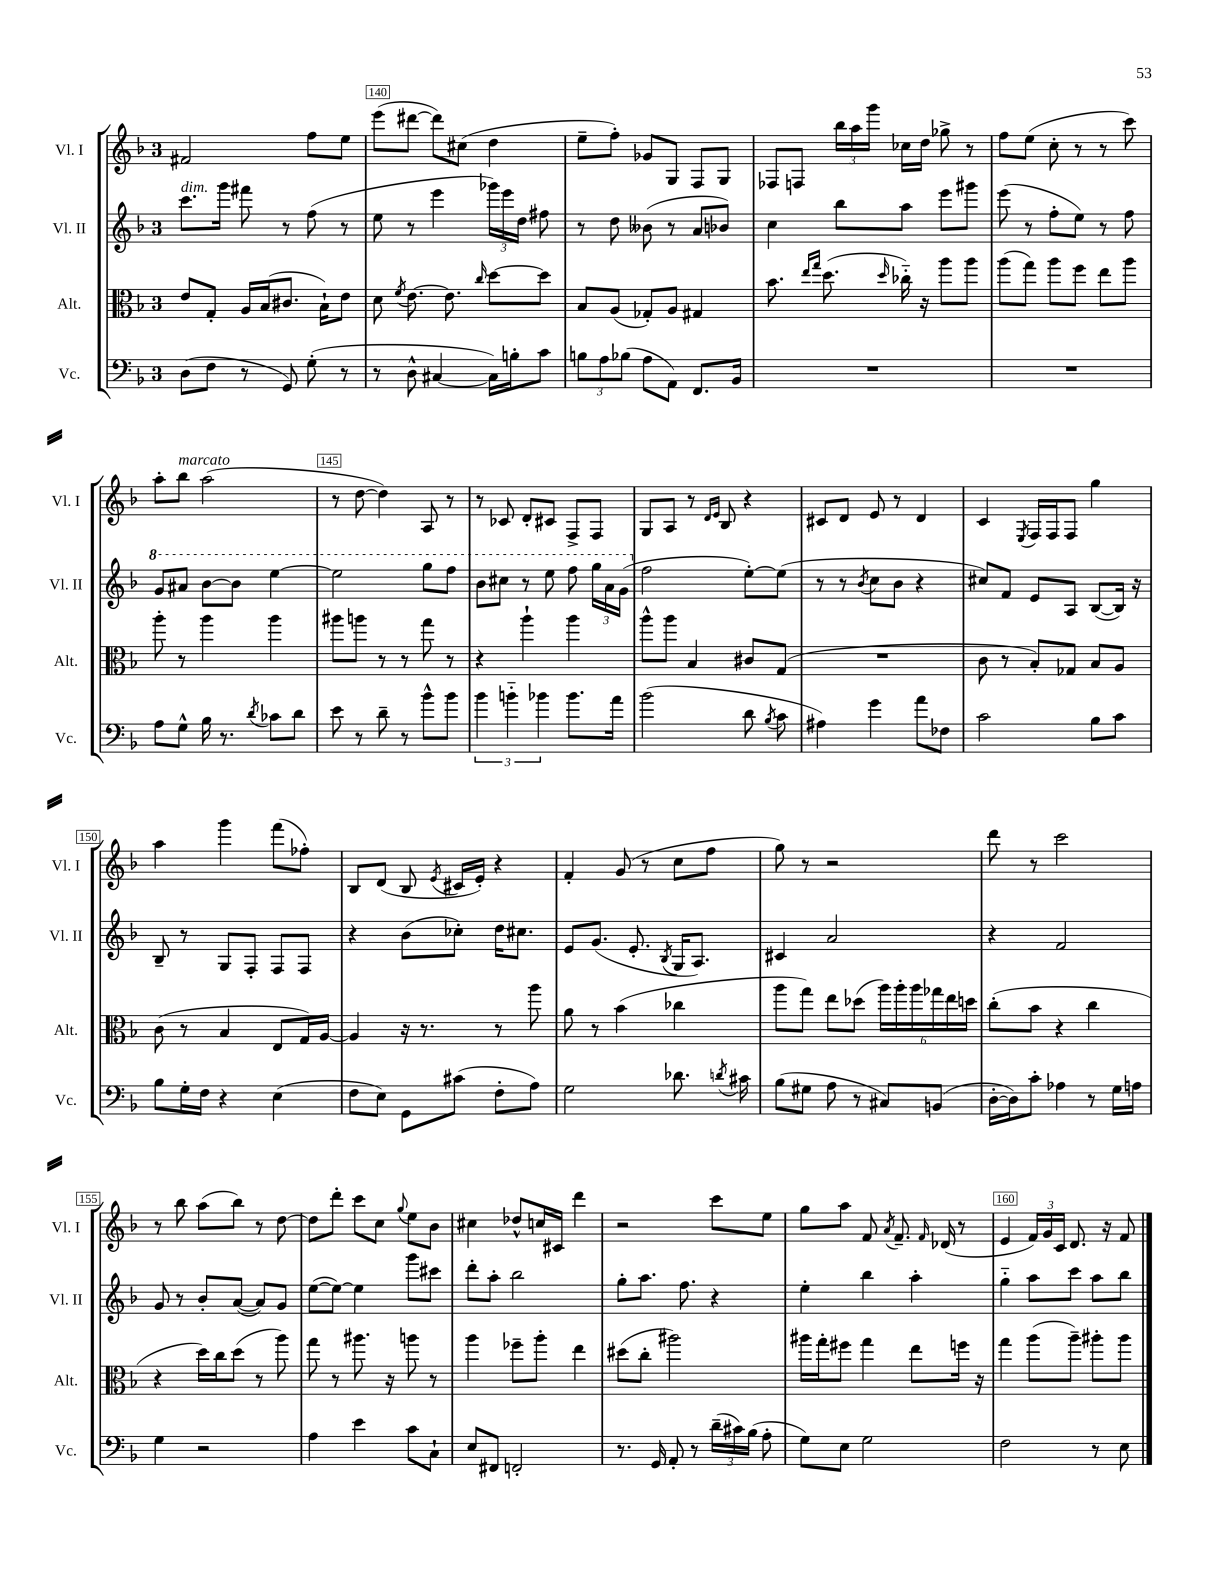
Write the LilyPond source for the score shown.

<<
\new StaffGroup <<
\new Staff = "s0" \with { instrumentName = "Vl. I" shortInstrumentName = "Vl. I" } {
    \clef treble \key f \major \once \override Staff.TimeSignature.style = #'single-digit \time 3/4
    \autoBeamOff fis'2 f''8[ e''8] |
    e'''8[( dis'''8]~ dis'''8[) cis''8]( d''4 |
    e''8[-- f''8]-.) ges'8[ g8] f8[ g8] |
    fes8[ f8] \tuplet 3/2 { bes''16[ a''16 g'''16] } ces''16[ d''16] ges''8-> r8 |
    f''8[ e''8]( c''8-. r8 r8 c'''8) |
    a''8[-. bes''8]^\markup { \italic "marcato" } a''2( |
    r8 d''8~ d''4) a8 r8 |
    r8 ces'8 d'8[-. cis'8] f8[-> f8] |
    g8[ a8] r8 \grace { d'16[ e'16] } bes8 r4 |
    cis'8[ d'8] e'8 r8 d'4 |
    c'4 \acciaccatura { e8 } f16[ f16 f8] g''4 |
    a''4 g'''4 f'''8[( fes''8]-.) |
    bes8[ d'8]( bes8 \acciaccatura { e'8 } cis'16[ e'16]-.) r4 |
    f'4-. g'8( r8 c''8[ f''8] |
    g''8) r8 r2 |
    d'''8 r8 c'''2 |
    r8 bes''8 a''8[( bes''8]) r8 d''8~ |
    d''8[ d'''8]-. c'''8[ c''8] \appoggiatura { g''8 } e''8[ bes'8] |
    cis''4 des''8[-^ c''16 cis'16] d'''4 |
    r2 c'''8[ e''8] |
    g''8[ a''8] f'8 \acciaccatura { a'8 } f'8.-- \grace { f'16 } des'16( r8 |
    e'4 \tuplet 3/2 { f'16[) g'16 c'16] } d'8. r16 f'8 \bar "|." |
}
\new Staff = "s1" \with { instrumentName = "Vl. II" shortInstrumentName = "Vl. II" } {
    \clef treble \key f \major \once \override Staff.TimeSignature.style = #'single-digit \time 3/4
    \autoBeamOff c'''8.[^\markup { \italic "dim." } g'''16] fis'''8 r8 f''8( r8 |
    e''8 r8 e'''4 \tuplet 3/2 { ges'''16[) e'''16 d''16] } fis''8 |
    r8 d''8 beses'8( r8 a'8[ bes'8]) |
    c''4 bes''8[ a''8] e'''8[ gis'''8] |
    e'''8( r8 f''8[-. e''8]) r8 f''8 |
    \ottava #1 g''8[ ais''8] bes''8[~ bes''8] e'''4~ |
    e'''2 g'''8[ f'''8] |
    bes''8[ cis'''8] r8 e'''8 f'''8 \tuplet 3/2 { g'''16[ a''16 g''16]( \ottava #0 } |
    f''2 e''8[~-.) e''8]( |
    r8 r8 \acciaccatura { bes'8 } c''8[ bes'8] r4 |
    cis''8[) f'8] e'8[ a8] bes8[~( bes16]) r16 |
    bes8-- r8 g8[ f8]-. f8[ f8] |
    r4 bes'8[( ces''8]-.) d''16[ cis''8.] |
    e'8[ g'8.]( e'8.-. \acciaccatura { bes8 } g16[ a8.]) |
    cis'4 a'2 |
    r4 f'2 |
    g'8 r8 bes'8[-. a'8]~( a'8[) g'8] |
    e''8[~( e''8]~) e''4 g'''8[ cis'''8] |
    d'''8[-. a''8]-. bes''2 |
    g''8[-. a''8.] f''8. r4 |
    e''4-. bes''4 a''4-. |
    g''4-_ a''8[ c'''8] a''8[ bes''8] \bar "|." |
}
\new Staff = "s2" \with { instrumentName = "Alt." shortInstrumentName = "Alt." } {
    \clef alto \key f \major \once \override Staff.TimeSignature.style = #'single-digit \time 3/4
    \autoBeamOff e'8[ g8]-. a16[ bes16( cis'8.] bes16[-!) e'8] |
    d'8 \acciaccatura { f'8 } e'8.~ e'8. \grace { c''16 } d''8[~ d''8] |
    bes8[ a8]( ges8[-.) a8] gis4 |
    bes'8. \grace { e''16[ g''16] } d''8.( \grace { d''16 } ces''16-_) r16 a''8[ a''8] |
    a''8[( g''8]) a''8[ f''8] e''8[ a''8] |
    a''8-. r8 a''4 a''4 |
    ais''8[ a''8] r8 r8 g''8 r8 |
    r4 a''4-! a''4 |
    a''8[-^ a''8] bes4 cis'8[ g8]( |
    R2. |
    c'8 r8 bes8[-.) ges8] bes8[ a8] |
    c'8( r8 bes4 e8[ g16) a16]~ |
    a4 r16 r8. r8 a''8 |
    a'8 r8 bes'4( ces''4 |
    a''8[ g''8]) e''8[ des''8]( \tuplet 6/4 { a''16[) a''16-. a''16 ges''16 e''16 d''16] } |
    c''8[-.( bes'8] r4 c''4 |
    r4 d''16[) c''16 d''8]( r8 a''8) |
    g''8 r8 ais''8. r16 a''8 r8 |
    a''4 fes''8[-- a''8]-. e''4 |
    dis''8[( c''8]-. ais''2) |
    ais''16[ g''16-. fis''8] g''4 e''8[ f''16] r16 |
    g''4 a''8[( a''8]--) ais''8[-. ais''8] \bar "|." |
}
\new Staff = "s3" \with { instrumentName = "Vc." shortInstrumentName = "Vc." } {
    \clef bass \key f \major \once \override Staff.TimeSignature.style = #'single-digit \time 3/4
    \autoBeamOff d8[( f8] r8 g,8) g8-.( r8 |
    r8 d8-^ cis4~ cis16[) b16-. c'8] |
    \tuplet 3/2 { b8[ a8 bes8]( } a8[ a,8]) f,8.[ bes,16] |
    R2. |
    R2. |
    a8[ g8]-^ bes16 r8. \acciaccatura { d'8 } ces'8[ d'8] |
    e'8 r8 d'8-- r8 bes'8[-^ bes'8] |
    \tuplet 3/2 { bes'4 b'4-_ bes'4 } bes'8.[ a'16] |
    bes'2( d'8 \acciaccatura { bes8 } c'8 |
    ais4) g'4 a'8[ fes8] |
    c'2 bes8[ c'8] |
    bes8[ g16-. f16] r4 e4( |
    f8[ e8]) g,8[ cis'8]( f8[-. a8]) |
    g2 des'8. \acciaccatura { d'8 } cis'16 |
    bes8[( gis8] a8 r8 cis8[) b,8]( |
    d16[~-. d16) c'8]-. aes4 r8 g16[ a16] |
    g4 r2 |
    a4 e'4 c'8[ c8]-! |
    e8[ fis,8] f,2-. |
    r8. g,16 a,8-. r8 \tuplet 3/2 { d'16[--( cis'16) bes16]( } a8-. |
    g8[) e8] g2 |
    f2 r8 e8 \bar "|." |
}
>>
>>
\layout { \context { \Score currentBarNumber = #139 \override BarNumber.break-visibility = ##(#f #t #t) barNumberVisibility = #(every-nth-bar-number-visible 5) \override BarNumber.stencil = #(make-stencil-boxer 0.1 0.3 ly:text-interface::print) } }
